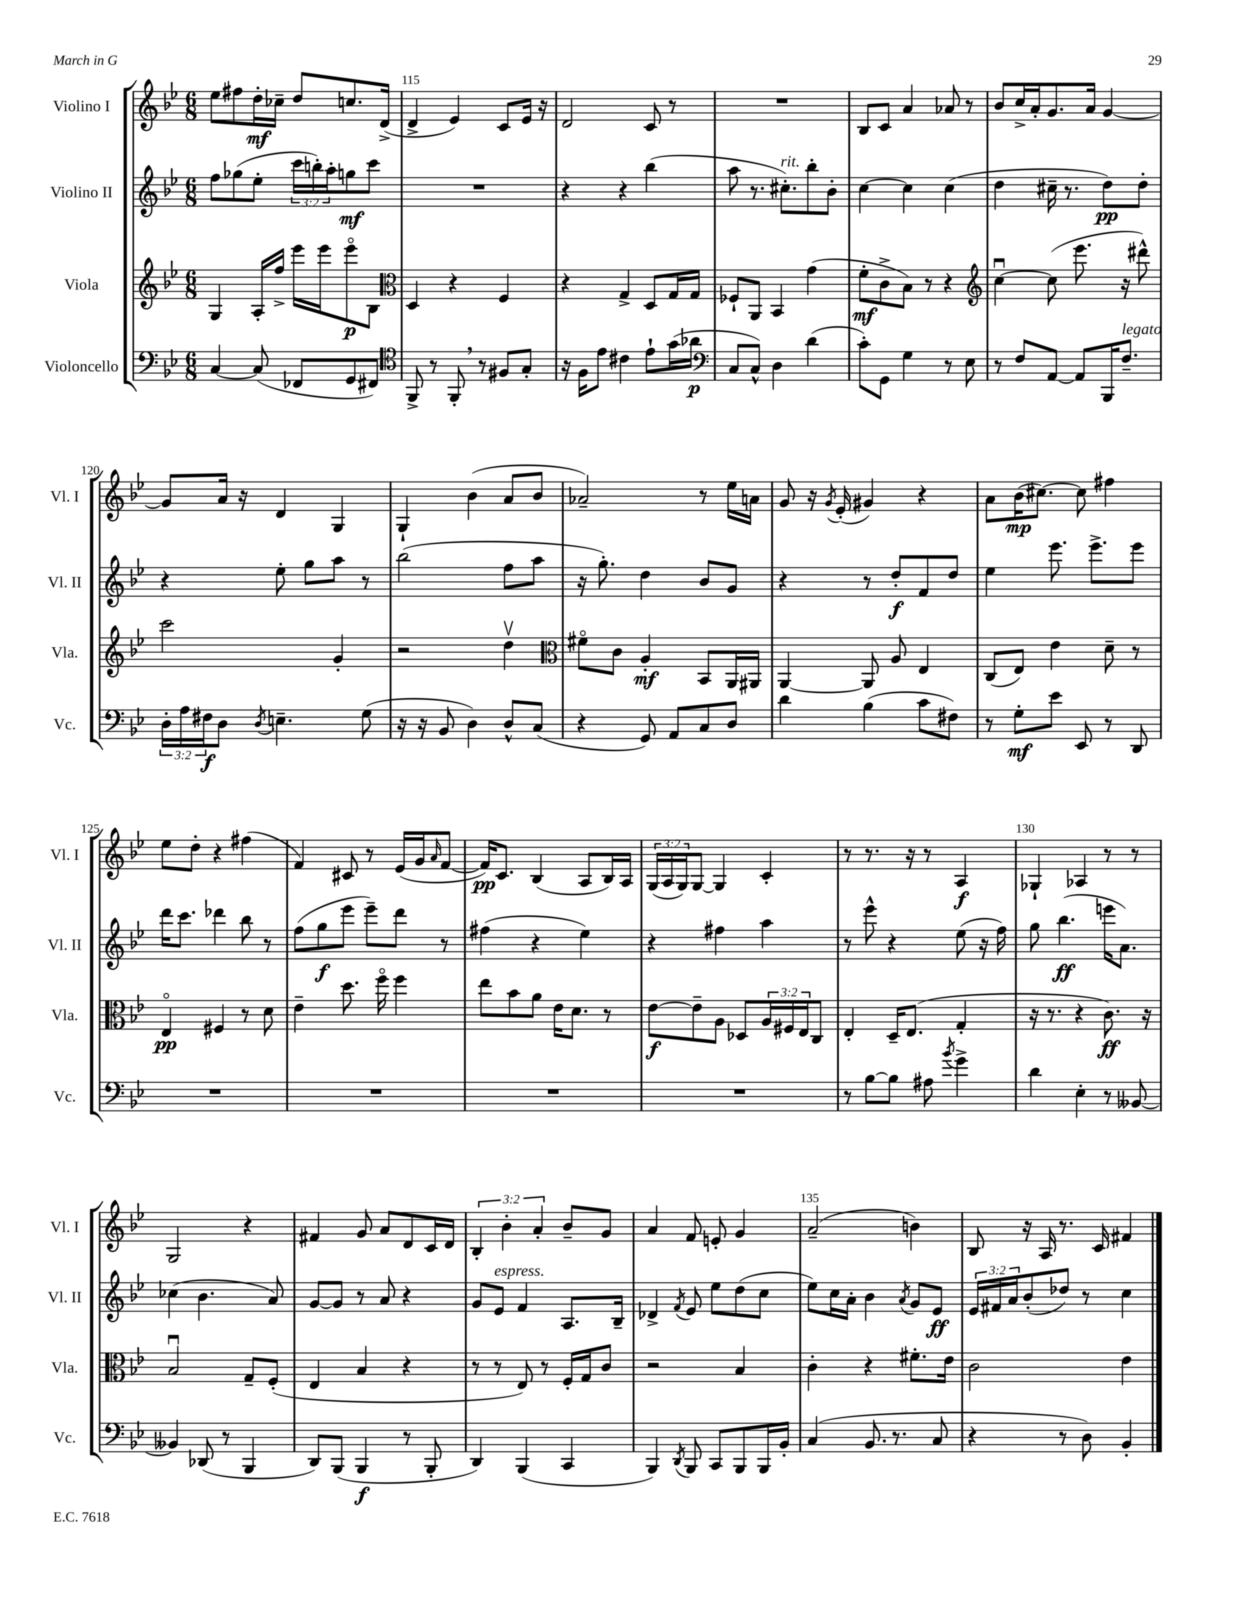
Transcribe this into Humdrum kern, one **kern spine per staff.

**kern	**dynam	**kern	**dynam	**kern	**dynam	**kern	**dynam
*part4	*part4	*part3	*part3	*part2	*part2	*part1	*part1
*staff4	*staff4	*staff3	*staff3	*staff2	*staff2	*staff1	*staff1
*I"Violoncello	*	*I"Viola	*	*I"Violino II	*	*I"Violino I	*
*I'Vc.	*	*I'Vla.	*	*I'Vl. II	*	*I'Vl. I	*
*clefF4	*	*clefG2	*	*clefG2	*	*clefG2	*
*k[b-e-]	*	*k[b-e-]	*	*k[b-e-]	*	*k[b-e-]	*
*M6/8	*	*M6/8	*	*M6/8	*	*M6/8	*
=114	=114	=114	=114	=114	=114	=114	=114
[4C/	.	4G/	.	8ff\L	.	8ee-\L	.
.	.	.	.	(8gg-X\	.	8ff#X\	.
(8C/]	.	16A'/LL	.	8ee-'\J	.	16dd'\L	mf
.	.	16ff^/JJ	.	.	.	16cc-X~\JJ	.
8FF-X/L	.	16eee-\LL	.	24ccc\LL	.	8dd/L	.
.	.	.	.	24bbn'\)	.	.	.
.	.	16eee-\J	.	.	.	.	.
.	.	.	.	24aa'\J	.	.	.
8GG/	.	8eee-\	p	8ggn\	mf	8.ccn/	.
8FF#X/J)	.	8B-\J	.	8ccc\J	.	.	.
.	.	.	.	.	.	(16d^/Jk	.
=115	=115	=115	=115	=115	=115	=115	=115
*clefC4	*	*clefC3	*	*	*	*	*
8FF^/	.	4D/	.	2.r	.	4d^/	.
8r	.	.	.	.	.	.	.
8FF',/	.	4r	.	.	.	4e-/)	.
8r	.	.	.	.	.	.	.
8F#X/L	.	4F/	.	.	.	8c/L	.
8G'/J	.	.	.	.	.	16e-/Jk	.
.	.	.	.	.	.	16r	.
=116	=116	=116	=116	=116	=116	=116	=116
16r	.	4r	.	4r	.	2d/	.
16F\KL	.	.	.	.	.	.	.
8e-\J	.	.	.	.	.	.	.
4c#X\	.	4G^/	.	4r	.	.	.
8e-`\L	.	8D/L	.	(4bb-\	.	8c/	.
(16g\L	.	16G/L	.	.	.	8r	.
16a-X\JJ	p	16G/JJ	.	.	.	.	.
=117	=117	=117	=117	=117	=117	=117	=117
*clefF4	*	*	*	*	*	*	*
8C/L	.	8F-X`/L	.	8aa\	.	2.r	.
8C^^/J)	.	8AA/J	.	8.r	.	.	.
4D\	.	4BB-/	.	.	.	.	.
!	!	!	!	!LO:TX:a:i:t=rit.	!	!	!
.	.	.	.	8.cc#X'\L)	.	.	.
(4d\	.	(4g\	.	8bb-'\	.	.	.
.	.	.	.	8b-'\J	.	.	.
=118	=118	=118	=118	=118	=118	=118	=118
8c'\L)	.	8f'\L	mf	[4cc\	.	8B-/L	.
8GG\J	.	8c^\	.	.	.	8c/J	.
4G\	.	8B-\J)	.	4cc\]	.	4a/	.
.	.	8r	.	.	.	.	.
8r	.	4r	.	(4cc\	.	8a-X/	.
8E-\	.	.	.	.	.	8r	.
=119	=119	=119	=119	=119	=119	=119	=119
*	*	*clefG2	*	*	*	*	*
8r	.	[4ccu\	.	4dd\	.	8b-/L	.
8F/L	.	.	.	.	.	16cc^/L	.
.	.	.	.	.	.	16a'/J	.
[8AA/J	.	(8cc\]	.	16cc#X~\	.	8.g/	.
.	.	.	.	8.r	.	.	.
8AA/L]	.	8.eee-\	.	.	.	.	.
.	.	.	.	.	.	16a/Jk	.
16BBB-/K	.	.	.	8dd\L)	pp	[4g/	.
!LO:TX:a:i:t=legato	!	!	!	!	!	!	!
8.F~/J	.	16r	.	.	.	.	.
.	.	8ddd#X^^\)	.	8dd'\J	.	.	.
!!LO:LB:g=z
=120	=120	=120	=120	=120	=120	=120	=120
24D'\LL	.	2ccc\	.	4r	.	8g/L]	.
24A\	.	.	.	.	.	.	.
24F#X\J	f	.	.	.	.	.	.
8D\J	.	.	.	.	.	16a/Jk	.
.	.	.	.	.	.	16r	.
8qD/	.	.	.	.	.	.	.
4.En~\	.	.	.	8ee-'\	.	4d/	.
.	.	.	.	8gg\L	.	.	.
.	.	4g'/	.	8aa\J	.	4G/	.
(8G\	.	.	.	8r	.	.	.
=121	=121	=121	=121	=121	=121	=121	=121
16r	.	2r	.	(2bb-\	.	4G`/	.
16r	.	.	.	.	.	.	.
8BB-/	.	.	.	.	.	.	.
4D\)	.	.	.	.	.	(4b-\	.
8D^^/L	.	4ddv\	.	8ff\L	.	8a/L	.
(8C/J	.	.	.	8aa\J	.	8b-/J	.
=122	=122	=122	=122	=122	=122	=122	=122
*	*	*clefC3	*	*	*	*	*
4r	.	8f#X\L	.	16r	.	2a-X~/)	.
.	.	.	.	8.gg'\)	.	.	.
.	.	8c\J	.	.	.	.	.
8GG/)	.	4A'/	mf	4dd\	.	.	.
8AA/L	.	.	.	.	.	.	.
8C/	.	8BB-/L	.	8b-/L	.	8r	.
8D/J	.	16AA/L	.	8g/J	.	16ee-\LL	.
.	.	16AA#X/JJ	.	.	.	16an\JJ	.
=123	=123	=123	=123	=123	=123	=123	=123
4d\	.	[4AA/	.	4r	.	8g/	.
.	.	.	.	.	.	16r	.
.	.	.	.	.	.	8qg/	.
.	.	.	.	.	.	(16e-'/	.
(4B-\	.	8AA/]	.	8r	.	4g#X/)	.
.	.	8A/	.	8dd'/L	f	.	.
8c\L	.	4E-/	.	8f/	.	4r	.
8F#X\J)	.	.	.	8dd/J	.	.	.
=124	=124	=124	=124	=124	=124	=124	=124
8r	.	(8C/L	.	4ee-\	.	8a\L	.
8G'\L	mf	8E-/J)	.	.	.	(16b-\K	mp
.	.	.	.	.	.	[8.cc#X\J)	.
8e-\J	.	4e-\	.	8.eee-\	.	.	.
8EE-/	.	.	.	.	.	8cc#\]	.
.	.	.	.	8.eee-^\L	.	.	.
8r	.	8d~\	.	.	.	4ff#X\	.
8DD/	.	8r	.	8eee-\J	.	.	.
!!LO:LB:g=z
=125	=125	=125	=125	=125	=125	=125	=125
2.r	.	4E-/	pp	16ddd\KL	.	8ee-\L	.
.	.	.	.	8.ccc\J	.	.	.
.	.	.	.	.	.	8dd'\J	.
.	.	4F#X/	.	4ddd-X\	.	4r	.
.	.	8r	.	8bb-\	.	(4ff#X\	.
.	.	8d\	.	8r	.	.	.
=126	=126	=126	=126	=126	=126	=126	=126
2.r	.	4e-~\	.	(8ff\L	.	4f/)	.
.	.	.	.	8gg\	f	.	.
.	.	8.dd\	.	8eee-\J	.	8c#X/	.
.	.	.	.	8eee-~\L)	.	8r	.
.	.	16ff\	.	.	.	.	.
.	.	4ff\	.	8ddd\J	.	(16e-/LL	.
.	.	.	.	.	.	16g/J	.
.	.	.	.	.	.	16qqa/	.
.	.	.	.	8r	.	[8f/J	.
=127	=127	=127	=127	=127	=127	=127	=127
2.r	.	8ee-\L	.	(4ff#X\	.	16f/KL])	pp
.	.	.	.	.	.	8.c/J	.
.	.	8b-\	.	.	.	.	.
.	.	8a\J	.	4r	.	(4B-/	.
.	.	16e-\KL	.	.	.	.	.
.	.	8.d\J	.	.	.	.	.
.	.	.	.	4ee-\)	.	8A/L	.
.	.	8r	.	.	.	16B-/L)	.
.	.	.	.	.	.	16A/JJ	.
=128	=128	=128	=128	=128	=128	=128	=128
2.r	.	[8e-\L	f	4r	.	(24G/LL	.
.	.	.	.	.	.	24A/	.
.	.	.	.	.	.	24G/J)	.
.	.	8e-~\]	.	.	.	[8G/J	.
.	.	8A\J	.	4ff#X\	.	4G/]	.
.	.	8D-X/L	.	.	.	.	.
.	.	24A/L	.	4aa\	.	4c'/	.
.	.	24F#X/	.	.	.	.	.
.	.	24E-/J	.	.	.	.	.
.	.	8C/J	.	.	.	.	.
=129	=129	=129	=129	=129	=129	=129	=129
8r	.	4E-'/	.	8r	.	8r	.
[8B-\L	.	.	.	8eee-^^\	.	8.r	.
8B-\J]	.	16D~/KL	.	4r	.	.	.
.	.	(8.E-/J	.	.	.	16r	.
8A#X\	.	.	.	.	.	8r	.
8qb-/	.	.	.	.	.	.	.
4g^\	.	4G'/	.	(8ee-\	.	4A/	f
.	.	.	.	16r	.	.	.
.	.	.	.	16ff\)	.	.	.
=130	=130	=130	=130	=130	=130	=130	=130
4d\	.	16r	.	8gg\	.	4G-X`/	.
.	.	8.r	.	.	.	.	.
.	.	.	.	(4.bb-\	ff	.	.
4E-'\	.	4r	.	.	.	4A-X/	.
8r	.	8.c\)	ff	16eeen\KL	.	8r	.
.	.	.	.	8.a\J)	.	.	.
[8BB--X/	.	.	.	.	.	8r	.
.	.	16r	.	.	.	.	.
!!LO:LB:g=z
=131	=131	=131	=131	=131	=131	=131	=131
4BB--X/]	.	2B-u/	.	(4cc-X\	.	2G/	.
(8DD-X/	.	.	.	4.b-\	.	.	.
8r	.	.	.	.	.	.	.
4BBB-/	.	8G~/L	.	.	.	4r	.
.	.	(8F'/J	.	8a/)	.	.	.
=132	=132	=132	=132	=132	=132	=132	=132
8DD/L)	.	4E-/	.	[8g/L	.	4f#X/	.
(8BBB-/J	.	.	.	8g/J]	.	.	.
4BBB-/	f	4B-/	.	8r	.	8g/	.
.	.	.	.	8a/	.	8a/L	.
8r	.	4r	.	4r	.	8d/	.
8BBB-'/	.	.	.	.	.	16c/L	.
.	.	.	.	.	.	16d/JJ	.
=133	=133	=133	=133	=133	=133	=133	=133
4DD/)	.	8r	.	8g/L	.	6B-'/	.
!	!	!	!	!LO:TX:a:i:t=espress.	!	!	!
.	.	8r	.	8e-/J	.	.	.
.	.	.	.	.	.	6b-'\	.
(4BBB-/	.	8E-/)	.	4f/	.	.	.
.	.	.	.	.	.	6a'/	.
.	.	8r	.	.	.	.	.
4CC/	.	16F'/LL	.	8.A/L	.	8b-~/L	.
.	.	16G/J	.	.	.	.	.
.	.	8c/J	.	.	.	8g/J	.
.	.	.	.	16B-~/Jk	.	.	.
=134	=134	=134	=134	=134	=134	=134	=134
4BBB-/)	.	2r	.	4d-X^/	.	4a/	.
8qDD/	.	.	.	8qf/	.	.	.
8BBB-/	.	.	.	8e-/	.	8f/	.
8CC/L	.	.	.	8ee-\L	.	8en'/	.
8BBB-/	.	4B-/	.	(8dd\	.	4g/	.
16BBB-/L	.	.	.	8cc\J	.	.	.
16BB-'/JJ	.	.	.	.	.	.	.
=135	=135	=135	=135	=135	=135	=135	=135
(4C/	.	4c'\	.	8ee-\L)	.	(2a~/	.
.	.	.	.	16cc\L	.	.	.
.	.	.	.	16a'\JJ	.	.	.
8.BB-/	.	4r	.	4b-\	.	.	.
8.r	.	.	.	.	.	.	.
.	.	.	.	8qa/	.	.	.
.	.	8.f#X'\L	.	8g/L	.	4bn\)	.
8C/	.	.	.	8e-/J	ff	.	.
.	.	16e-\Jk	.	.	.	.	.
=136	=136	=136	=136	=136	=136	=136	=136
4r	.	2c\	.	24e-/LL	.	8B-/	.
.	.	.	.	24f#X/	.	.	.
.	.	.	.	24a/J	.	.	.
.	.	.	.	(8b-'/	.	16r	.
.	.	.	.	.	.	16A/	.
8r	.	.	.	8dd-X/J)	.	8.r	.
8D\)	.	.	.	8r	.	.	.
.	.	.	.	.	.	16c/	.
4BB-'/	.	4e-\	.	4cc\	.	4f#X/	.
==	==	==	==	==	==	==	==
*-	*-	*-	*-	*-	*-	*-	*-
